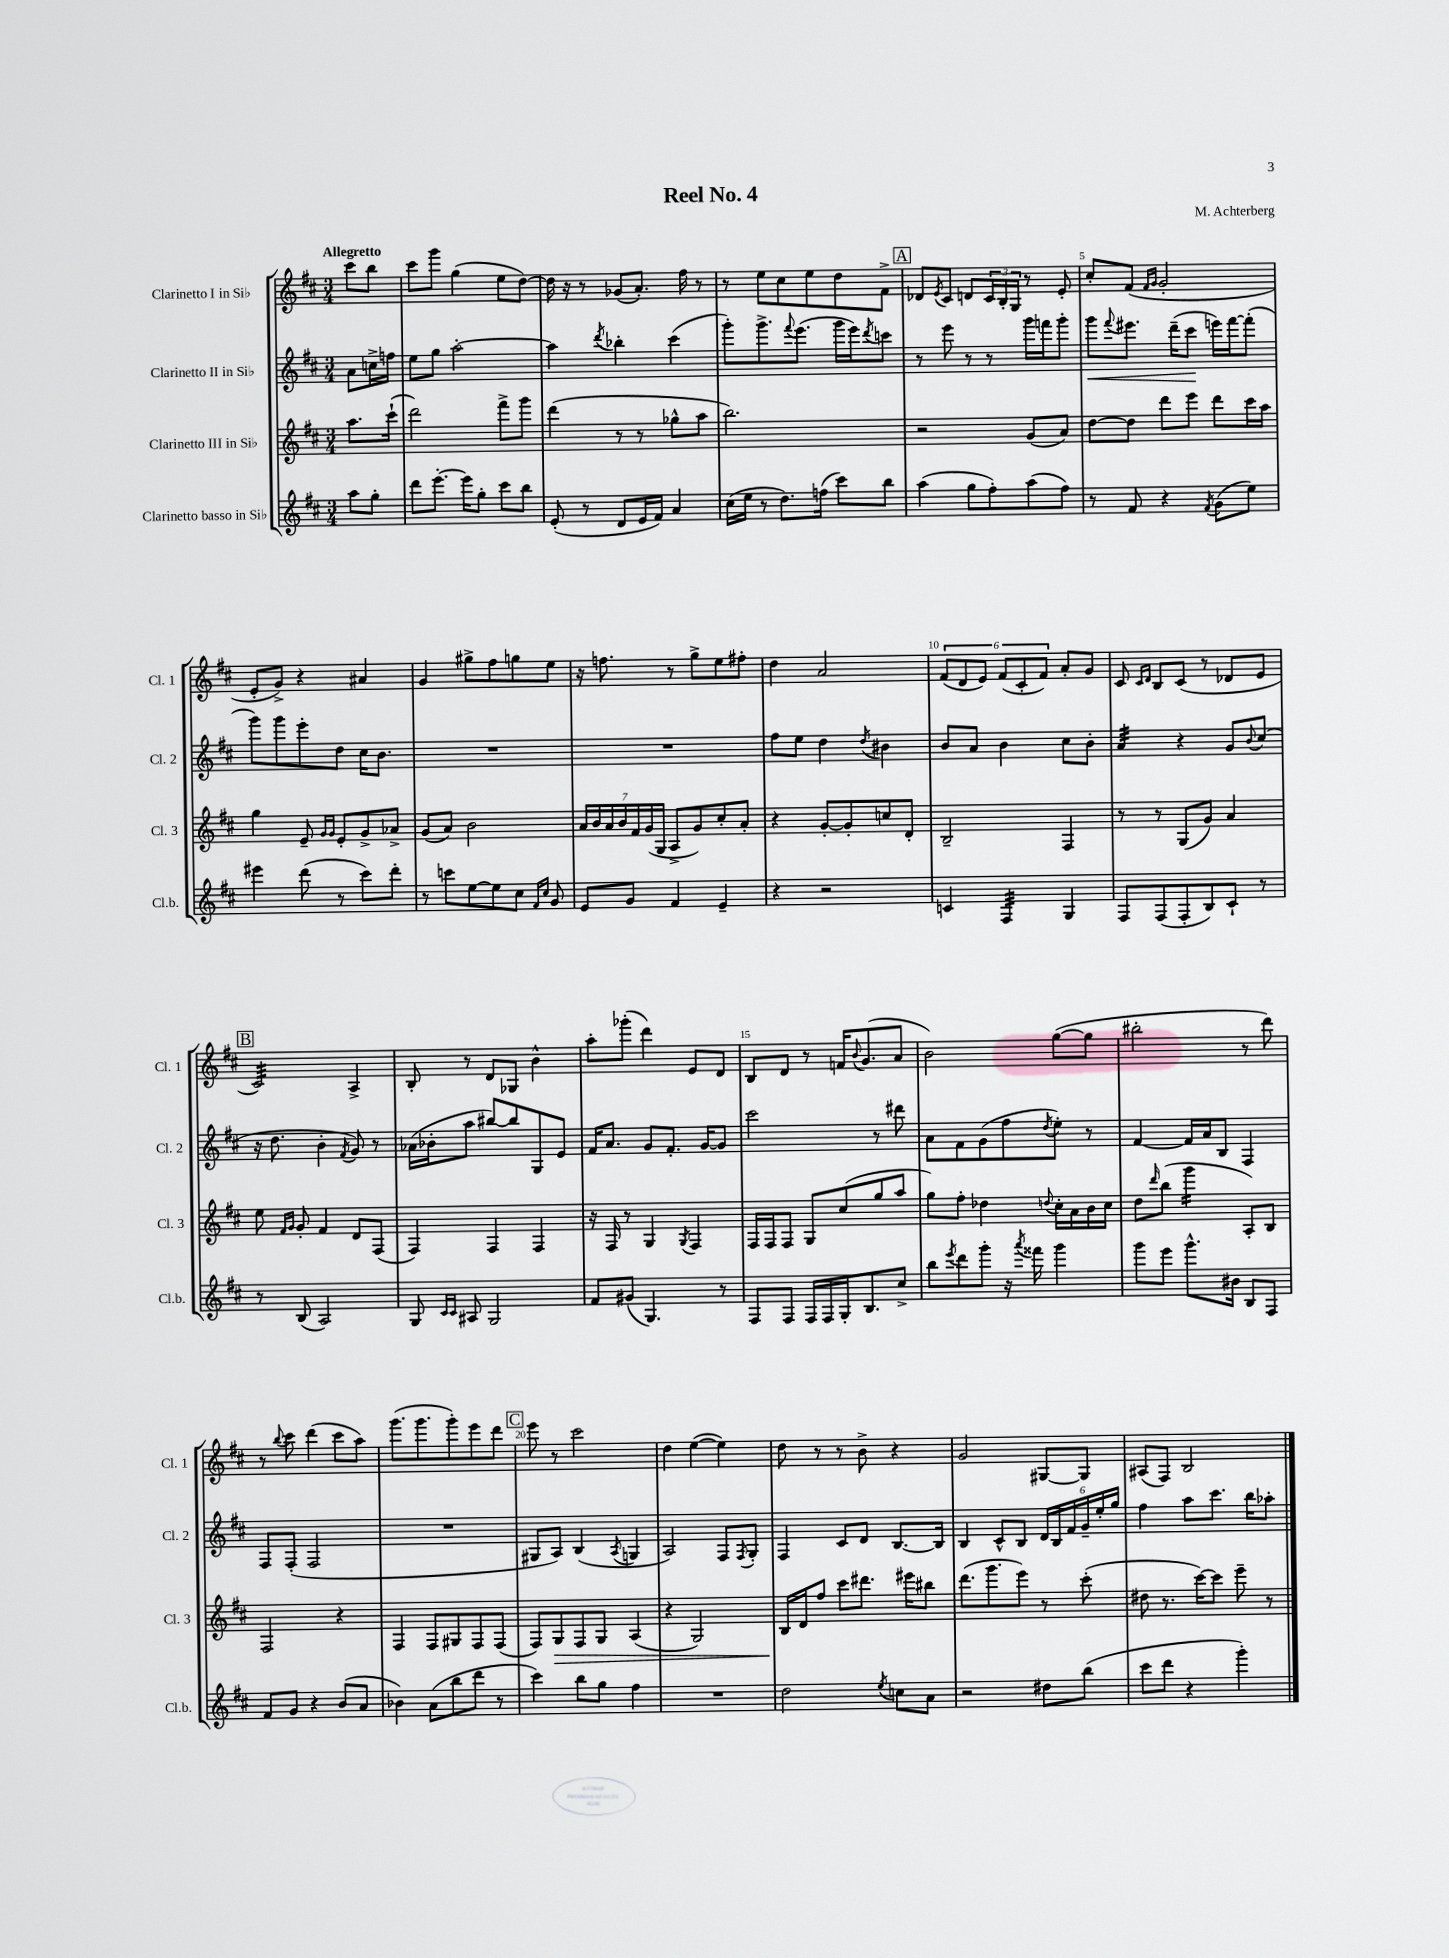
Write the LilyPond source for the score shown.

\header { title = "Reel No. 4" composer = "M. Achterberg" }
<<
\new StaffGroup <<
\new Staff = "s0" \with { instrumentName = "Clarinetto I in Sib" shortInstrumentName = "Cl. 1" } {
    \clef treble \key d \major \numericTimeSignature \time 3/4 \partial 4 \tempo "Allegretto"
    cis'''8 b''8 |
    cis'''8 g'''8 g''4( e''8 d''8~) |
    d''16 r16 r8 ges'8( a'8.-.) fis''16 r8 |
    r8 e''8 cis''8 e''8 d''8 fis'8-> |
    \mark \markup { \box "A" } des'8 \acciaccatura { e'8 } cis'8 d'8 \tuplet 3/2 { cis'16 b16-. g16 } r8 e'8-. |
    cis''8-. fis'8( \grace { fis'16 g'16 } g'2-. |
    e'8-. g'8->) r4 ais'4 |
    g'4 gis''8-> fis''8 g''8 e''8 |
    r16 f''8. r8 g''8-> e''8 fis''8-. |
    d''4 a'2 |
    \tuplet 6/4 { fis'8( d'8 e'8) fis'8( cis'8-. fis'8) } a'8-. g'8 |
    cis'8 \grace { cis'16 d'16 } b8 cis'8( r8 des'8 e'8 |
    \mark \markup { \box "B" } cis'2:32) a4-> |
    b8-. r8 d'8 ges8 b'4-^ |
    a''8-. ges'''8-.( d'''4) e'8 d'8 |
    b8 d'8 r8 f'16 \appoggiatura { b'8 } g'8.( a'8 |
    b'2) g''8~( g''8 |
    bis''2-. r8 d'''8) |
    r8 \appoggiatura { b''8 } cis'''8 d'''4( cis'''8 a''8) |
    g'''8.( g'''8. g'''8-.) e'''8 d'''8 |
    \mark \markup { \box "C" } e'''8 r8 cis'''2 |
    d''4 e''4~( e''4) |
    d''8 r8 r8 b'8-> r4 |
    g'2 gis8~ gis8 |
    ais8( fis8) b2 \bar "|." |
}
\new Staff = "s1" \with { instrumentName = "Clarinetto II in Sib" shortInstrumentName = "Cl. 2" } {
    \clef treble \key d \major \numericTimeSignature \time 3/4 \partial 4
    a'8 c''16-> f''16 |
    e''8 g''8 a''2~-. |
    a''4 \acciaccatura { d'''8 } bes''4-. cis'''4( |
    g'''8-.) g'''8.-> \appoggiatura { fis'''8 } e'''8.( g'''16 e'''16) \acciaccatura { d'''8 } c'''8 |
    \mark \markup { \box "A" } r8 e'''8 r8 r8 g'''16 f'''16 g'''8-. |
    g'''8\< \appoggiatura { fis'''8 } eis'''8. d'''16--( cis'''8\! e'''16) fis'''16~ fis'''8-.( |
    g'''8) g'''8 e'''8-. d''8 cis''16 b'8. |
    R2. |
    R2. |
    fis''8 e''8 d''4 \acciaccatura { d''8 } bis'4 |
    b'8 a'8 b'4 cis''8 b'8-. |
    a'4:32 r4 g'8 \appoggiatura { b'8 } cis''8( |
    \mark \markup { \box "B" } r16 d''8. b'4-. \acciaccatura { fis'8 } g'8) r8 |
    aes'16( bes'16-. a''8 bis''8~) bis''8 g8 e'8 |
    fis'16 a'8. g'8 fis'8.-. g'16~ g'8 |
    cis'''2 r8 dis'''8 |
    a'8 fis'8 g'8( fis''8 \acciaccatura { d''8 } e''8-.) r8 |
    fis'4~ fis'16 a'16 b8 fis4 |
    fis8 fis8-.( fis2 |
    R2. |
    \mark \markup { \box "C" } gis8 a8) b4( \acciaccatura { a8 } g4 |
    a2) fis8 \acciaccatura { fis8 } g8-. |
    fis4 cis'8 d'8 b8.~ b16 |
    b4 cis'8-^ b8 \tuplet 6/4 { d'16 b16 fis'16 g'16-- e''16-. g''16 } |
    fis''4 a''8 cis'''8. b''16 aes''8-. \bar "|." |
}
\new Staff = "s2" \with { instrumentName = "Clarinetto III in Sib" shortInstrumentName = "Cl. 3" } {
    \clef treble \key d \major \numericTimeSignature \time 3/4 \partial 4
    a''8. cis'''16-!( |
    d'''2) fis'''8-> g'''8 |
    d'''4( r8 r8 ges''8-^ a''8 |
    b''2.) |
    \mark \markup { \box "A" } r2 g'8( a'8) |
    d''8~ d''8 d'''8 e'''8 d'''8 cis'''16 a''16 |
    g''4 e'8-- \grace { g'16 g'16 } e'8-. g'8-> aes'8-> |
    g'8( a'8) b'2 |
    \tuplet 7/4 { a'16 b'16 a'16 b'16 fis'16 g'16( g16 } a8-> g'8) cis''8-. a'8-. |
    r4 g'8~-. g'8-. c''8 d'8-. |
    b2-- fis4 |
    r8 r8 g8( g'8) a'4 |
    \mark \markup { \box "B" } e''8 \grace { fis'16 g'16 } g'8-. fis'4 d'8 fis8( |
    fis4) fis4 fis4 |
    r16 fis16 r8 g4 \acciaccatura { g8 } fis4 |
    fis16 fis16 fis8 g8 cis''8( g''8 a''8 |
    g''8) fis''8-. des''4 \appoggiatura { d''8 } cis''16-. a'16 b'16 cis''16 |
    d''8 \grace { d'''16 } b''8( g'''4:16 a8-.) b8 |
    fis2 r4 |
    fis4 fis8 gis8 fis8 fis8( |
    \mark \markup { \box "C" } fis8) g8\> fis8 g8 a4( |
    r4 g2) |
    b16\! d'16 fis''8 cis'''8 dis'''8. eis'''16 bis''8 |
    d'''8.( g'''8. e'''8) r8 cis'''8-.( |
    dis''8 r8. cis'''16~) cis'''8 e'''8-- r8 \bar "|." |
}
\new Staff = "s3" \with { instrumentName = "Clarinetto basso in Sib" shortInstrumentName = "Cl.b." } {
    \clef treble \key d \major \numericTimeSignature \time 3/4 \partial 4
    a''8 g''8-. |
    d'''8 e'''8.~-. e'''16 g''8-. cis'''8 b''8 |
    e'8-.( r8 d'8 e'16 fis'16) a'4 |
    cis''16( e''16 r8 d''8.) f''16( cis'''8) b''8 |
    \mark \markup { \box "A" } a''4( g''8 fis''8-.) a''8( fis''8) |
    r8 fis'8 r4 \acciaccatura { fis'8 } g'8( e''8) |
    eis'''4 d'''8( r8 cis'''8) d'''8-. |
    r8 c'''8 e''8~ e''8 cis''8 \grace { fis'16 cis''16 } g'8 |
    e'8 g'8 fis'4 e'4-- |
    r4 r2 |
    c'4 fis4:32 g4 |
    fis8 fis8( fis8-. b8) cis'8-! r8 |
    \mark \markup { \box "B" } r8 b8( a2) |
    g8 \grace { cis'16 cis'16 } ais8 g2 |
    fis'8 gis'8( g4.) r8 |
    fis8 fis8 fis16 fis16 g16-. b8. cis''8-> |
    b''8 \acciaccatura { e'''8 } d'''8 g'''8-. r16 \acciaccatura { a'''8 } fisis'''16 g'''4 |
    g'''8 e'''8 g'''8.-^ bis'16 b8 fis8 |
    fis'8 g'8 r4 b'8( a'8 |
    bes'4) a'8( b''8 d'''8 r8 |
    \mark \markup { \box "C" } cis'''4) b''8 g''8 fis''4 |
    R2. |
    d''2 \acciaccatura { e''8 } c''8 a'8 |
    r2 dis''8 b''8( |
    cis'''8 d'''8 r4 g'''4-.) \bar "|." |
}
>>
>>
\layout { \context { \Score \override BarNumber.break-visibility = ##(#f #t #t) barNumberVisibility = #(every-nth-bar-number-visible 5) } }
